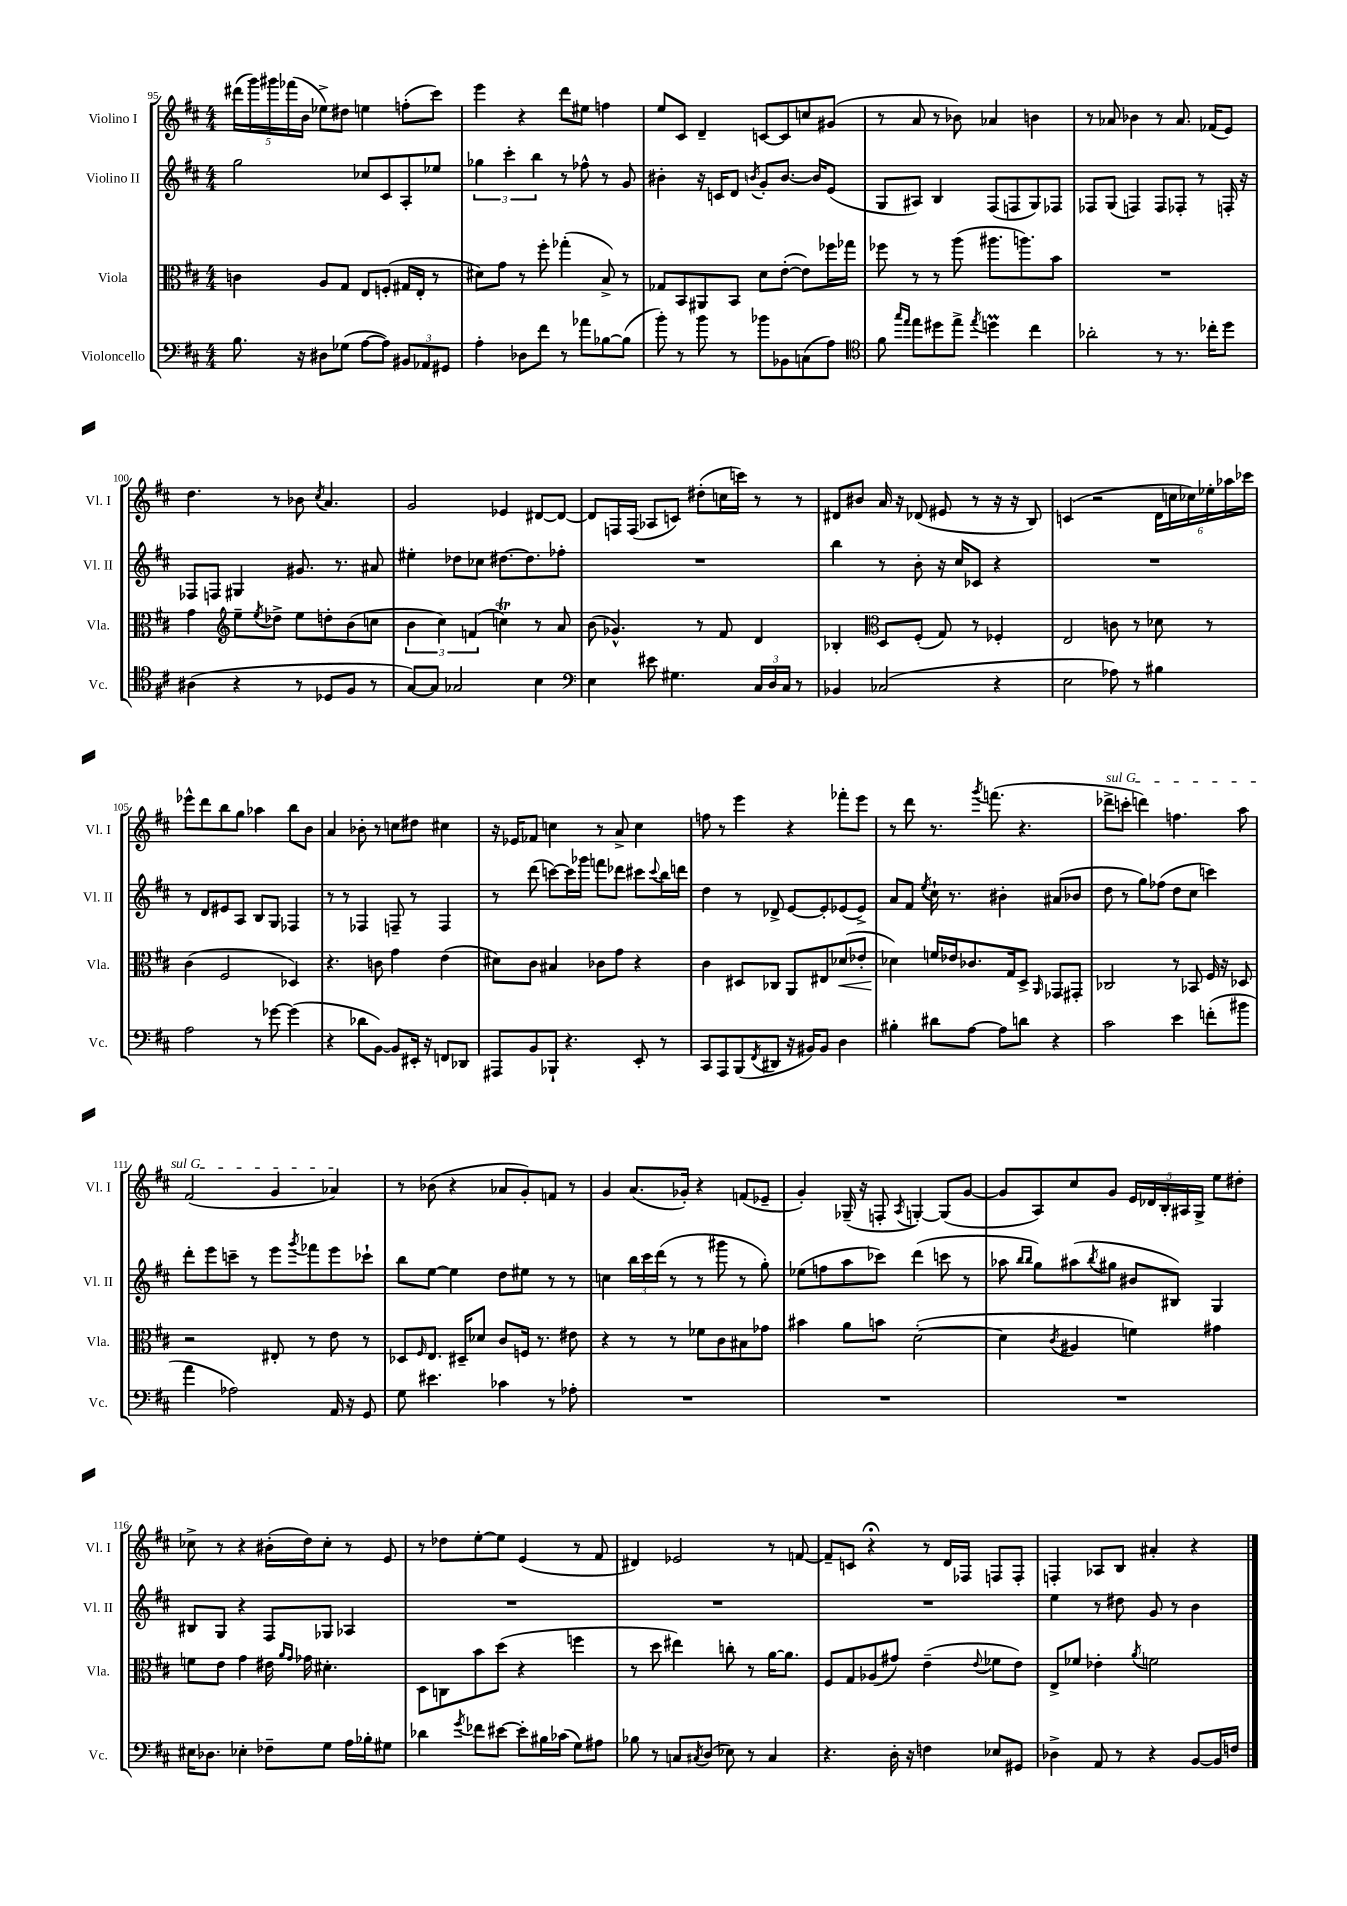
<<
\new StaffGroup <<
\new Staff = "s0" \with { instrumentName = "Violino I" shortInstrumentName = "Vl. I" } {
    \clef treble \key d \major \numericTimeSignature \time 4/4
    \tuplet 5/4 { dis'''16( g'''16) gis'''16 fes'''16( b'16 } ees''8->) dis''8 e''4 f''8-.( cis'''8) |
    e'''4 r4 d'''8 eis''8 f''4 |
    e''8 cis'8 d'4-- c'8~ c'8 c''8 gis'8( |
    r8 a'8 r8 bes'8) aes'4 b'4 |
    r8 aes'8 bes'4 r8 aes'8. fes'16( e'8) |
    d''4. r8 bes'8 \acciaccatura { cis''8 } a'4. |
    g'2 ees'4 dis'8~ dis'8~ |
    dis'8 f16 f16( aes8 c'8) dis''8-.( c''16 c'''16) r8 r8 |
    dis'8 bis'8 a'16 r16 des'8( eis'8 r8 r16 r16 b8) |
    c'4( r2 \tuplet 6/4 { d'16 c''16 ces''16) ees''16-. aes''16 ces'''16 } |
    ees'''8-^ d'''8 b''8 g''8 aes''4 b''8 b'8 |
    a'4 bes'8-. r8 c''8 dis''8 cis''4 |
    r16 ees'16 fes'8 c''4 r8 a'8-> c''4 |
    f''8 r8 e'''4 r4 fes'''8-. e'''8 |
    r8 d'''8 r8. \acciaccatura { g'''8 } f'''8.( r4. |
    \once \override TextSpanner.bound-details.left.text = \markup { \italic "sul G" } des'''8->\startTextSpan c'''8-. d'''4) f''4. a''8 |
    fis'2( g'4 aes'4\stopTextSpan) |
    r8 bes'8( r4 aes'8 g'8-.) f'8 r8 |
    g'4 a'8.( ges'16-.) r4 f'8( ees'8-- |
    g'4-.) ges16--( r16 f8-. \acciaccatura { a8 } g4~-.) g8( g'8~ |
    g'8 a8) cis''8 g'8 \tuplet 5/4 { e'16 des'16 b16-. ais16 g16-> } e''8 dis''8-. |
    ces''8-> r8 r4 bis'16-.( d''16) ces''8-. r8 e'8 |
    r8 des''8 e''8~-. e''8 e'4( r8 fis'8 |
    dis'4) ees'2 r8 f'8~ |
    f'8-- c'8 r4\fermata r8 d'16 fes16 f8 f8-. |
    f4-. aes8 b8 ais'4-. r4 \bar "|." |
}
\new Staff = "s1" \with { instrumentName = "Violino II" shortInstrumentName = "Vl. II" } {
    \clef treble \key d \major \numericTimeSignature \time 4/4
    g''2 ces''8 cis'8 a8-. ees''8 |
    \tuplet 3/2 { ges''4 cis'''4-. b''4 } r8 fes''8-^ r8 g'8 |
    bis'4-. r16 c'16 d'8 \acciaccatura { b'8 } g'8-. b'8.~ b'16 e'8( |
    g8 ais8) b4 fis8( f8 g8) fes8 |
    fes8 g8( f4) f8 fes8-. r8 f16-. r16 |
    fes8 f8 gis4 gis'8. r8. ais'8 |
    eis''4-. des''8 ces''8 dis''8.~ dis''8. fes''8-. |
    R1 |
    b''4 r8 b'8-. r16 cis''16 ces'8 r4 |
    R1 |
    r8 d'8 eis'8 a8 b8 g8 fes4 |
    r8 r8 fes4 f8-- r8 f4 |
    r8 d'''8( c'''8~) c'''16 ges'''16 f'''8 des'''8 cis'''8 \appoggiatura { cis'''8 } b''16 d'''16 |
    d''4 r8 des'8-> e'8~ e'8-. ees'8( ees'8->) |
    a'8 fis'8 \acciaccatura { e''8 } cis''16-! r8. bis'4-. ais'8( bes'8 |
    d''8 r8 g''8) fes''8( d''8 cis''8 c'''4) |
    d'''8-. e'''8 c'''8-- r8 e'''8 \acciaccatura { g'''8 } fes'''8 e'''8 ces'''8-! |
    b''8 e''8~ e''4 d''8 eis''8 r8 r8 |
    c''4 \tuplet 3/2 { b''16 cis'''16 d'''16( } r8 r8 gis'''8 r8 g''8-.) |
    ees''8( f''8 a''8 ces'''8) d'''4( c'''8 r8 |
    aes''8 \grace { b''16 b''16 } g''8) ais''8( \acciaccatura { b''8 } gis''8 bis'8 bis8) g4 |
    bis8 g8 r4 fis8 ges8 aes4 |
    R1 |
    R1 |
    R1 |
    e''4 r8 dis''8 g'8 r8 b'4 \bar "|." |
}
\new Staff = "s2" \with { instrumentName = "Viola" shortInstrumentName = "Vla." } {
    \clef alto \key d \major \numericTimeSignature \time 4/4
    c'4 a8 g8 e8 f8-.( gis16 e16-. r8 |
    dis'8) g'8 r8 fis''8-. ges''4-.( b8->) r8 |
    ges8 b,8 ais,8 b,8 d'8 e'8~-.( e'8) fes''16 ges''16 |
    fes''8 r8 r8 a''8( ais''8. a''8.) b'8 |
    R1 |
    g'4 \clef treble e''8-- \acciaccatura { e''8 } des''8-> e''8 d''8-. b'8( c''8 |
    \tuplet 3/2 { b'4 cis''4) f'4( } c''4\trill) r8 a'8 |
    b'8( ges'4.-^) r8 fis'8 d'4 |
    bes4-. \clef alto d8 fis8-.( g8) r8 fes4-. |
    e2 c'8 r8 des'8 r8 |
    cis'4( fis2 des4) |
    r4. c'8 g'4 e'4( |
    dis'8) cis'8 bis4 ces'8 g'8 r4 |
    cis'4 dis8 ces8 a,8 eis8 des'8\<( ees'8-. |
    des'4\!) f'16 ees'16 ces'8. g16 d8-> \grace { a,16 } ges,8 gis,8-. |
    ces2 r8 bes,8 fis16 r16 des8 |
    r2 eis8-. r8 e'8 r8 |
    des8 \grace { fis16 } e8. dis16-- des'8 cis'8 f16 r8. eis'8 |
    r4 r8 r8 fes'8 cis'8 bis8 ges'8 |
    bis'4 a'8 b'8 d'2~-.( |
    d'4 \acciaccatura { cis'8 } ais4 f'4) gis'4 |
    f'8 e'8 g'4 eis'16 \grace { a'16 g'16 } ges'16 dis'4.-. |
    d8 c8 b'8 d''8( r4 f''4 |
    r8 d''8 eis''4) c''8-. r8 a'16~ a'8. |
    fis8 g8 aes8( gis'8) e'4--( \appoggiatura { e'8 } fes'8 e'8) |
    e8-> fes'8 ees'4-. \acciaccatura { a'8 } f'2 \bar "|." |
}
\new Staff = "s3" \with { instrumentName = "Violoncello" shortInstrumentName = "Vc." } {
    \clef bass \key d \major \numericTimeSignature \time 4/4
    b8. r16 dis8 ges8( a8~ a8) \tuplet 3/2 { bis,8 aes,8 gis,8 } |
    a4-. des8 fis'8 r8 aes'8 bes8~ bes8( |
    b'8-.) r8 b'8 r8 bes'8 bes,8 c8( a8) |
    \clef tenor fis'8 \grace { g''16 e''16 } e''8 dis''8 e''8-> \acciaccatura { e''8 } d''4\prall cis''4 |
    aes'2-. r8 r8. ces''16-. d''8 |
    ais4( r4 r8 des8 fis8 r8 |
    g8~) g8 ges2 b4 |
    \clef bass e4 eis'8 gis4. \tuplet 3/2 { cis16 d16 cis16 } r8 |
    bes,4 ces2( r4 |
    e2 aes8) r8 bis4 |
    a2 r8 ges'8~ ges'4( |
    r4 des'8 b,8~) b,8 eis,16-. r16 f,8 des,8 |
    ais,,8 b,8 bes,,8-! r4. e,8-. r8 |
    cis,8 a,,8 b,,8( \acciaccatura { fis,8 } dis,8 r16 bis,16) bis,8 d4 |
    bis4-. dis'8 a8~ a8 d'8 r4 |
    cis'2 e'4 f'8-.( bis'8 |
    a'4 aes2) a,16 r16 g,8 |
    g8 eis'4. ces'4 r8 aes8-. |
    R1 |
    R1 |
    R1 |
    eis16 des8. ees4-. fes8-- g8 a16 bes16-. gis8 |
    des'4 \acciaccatura { g'8 } fes'8 eis'8~ eis'8-. bis16 ces'16( g8) ais8 |
    bes8 r8 c8 \acciaccatura { cis8 } d8( ees8) r8 cis4 |
    r4. d16-. r16 f4 ees8 gis,8 |
    des4-> a,8 r8 r4 b,8~ b,16 f16 \bar "|." |
}
>>
>>
\layout { \context { \Score currentBarNumber = #95 } }
